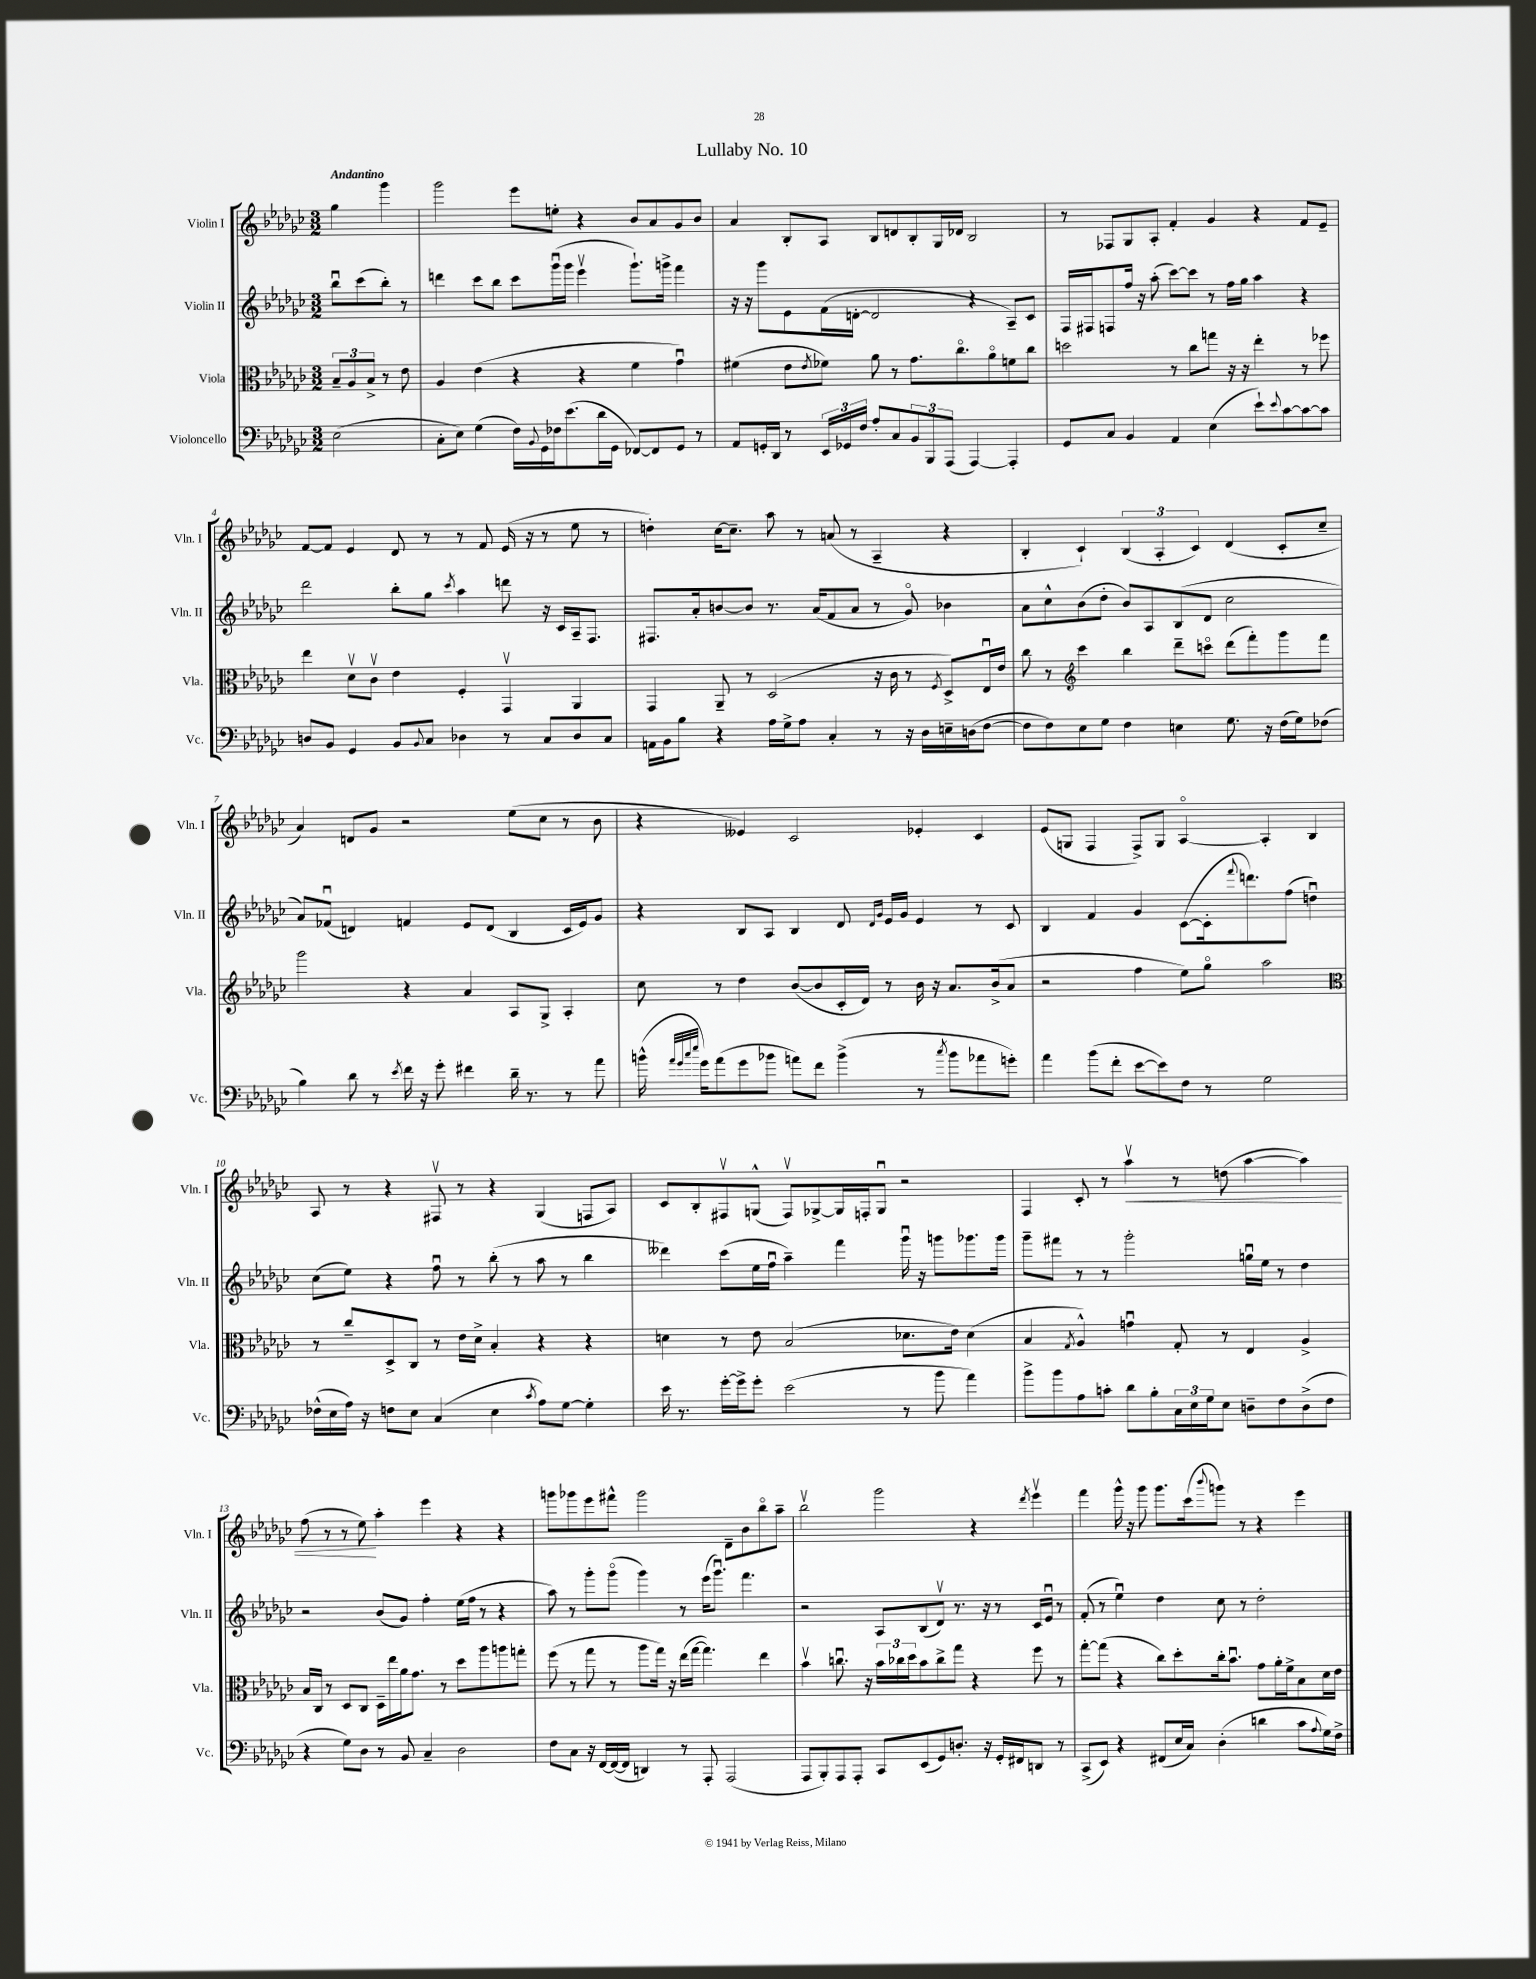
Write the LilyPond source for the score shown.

\header { title = "Lullaby No. 10" }
<<
\new StaffGroup <<
\new Staff = "s0" \with { instrumentName = "Violin I" shortInstrumentName = "Vln. I" } {
    \clef treble \key ges \major \numericTimeSignature \time 3/2 \partial 2 \tempo "Andantino"
    ges''4 ges'''4 |
    ges'''2 ees'''8 e''8-. r4 bes'8 aes'8 ges'8 bes'8 |
    aes'4 bes8-. aes8 bes8 d'8 bes8-. ges16 des'16 bes2 |
    r8 fes8 ges8 aes8-. f'4-. ges'4 r4 f'8 ees'8-- |
    f'8~ f'8 ees'4 des'8 r8 r8 f'8 ees'16( r16 r8 ees''8 r8 |
    d''4-.) ces''16~ ces''8.-- aes''8 r8 a'8( r8 aes4-- r4 |
    bes4-. ces'4-!) \tuplet 3/2 { bes4( aes4-. ces'4) } des'4( ces'8-. ces''8-- |
    aes'4) d'8 ges'8 r2 ees''8( ces''8 r8 bes'8 |
    r4 eeses'4) ces'2 ees'4-. ces'4 |
    ees'8( g8 f4 f8->) g8 aes4~\flageolet aes4-. bes4 |
    aes8 r8 r4 fis8\upbow r8 r4 ges4( f8 aes8) |
    ces'8 bes8-. fis8\upbow g8-^( fis8\upbow) ges8~-> ges16 f16-. ges8\downbow r2 |
    f4 ces'8-. r8 aes''4\upbow\< r8 d''8( aes''4~ aes''4) |
    f''8( r8 r8 ees''8\!) aes''4-. ees'''4 r4 r4 |
    g'''8 ges'''8 ees'''8 fis'''8-^ ges'''2 des'8-- bes'8 bes''8\flageolet aes''8-- |
    bes''2\upbow ges'''2 r4 \acciaccatura { des'''8 } ees'''4\upbow |
    f'''4 ges'''16-^ r16 ges'''8 ges'''8. ces'''16( \appoggiatura { bes'''8 } g'''8) r8 r4 ees'''4 \bar "|." |
}
\new Staff = "s1" \with { instrumentName = "Violin II" shortInstrumentName = "Vln. II" } {
    \clef treble \key ges \major \numericTimeSignature \time 3/2 \partial 2
    bes''8\downbow ces'''8( bes''8-.) r8 |
    d'''4 ces'''8 bes''8 ces'''8 ges'''16\downbow( ges'''16 ees'''4\upbow ges'''8.-!) g'''16-> f'''4 |
    r16 r16 ges'''8 ees'8 f'16( d'16~-. d'2 r4 aes8--) ces'8 |
    f16 fis16 f8 f''16 r16 aes''8-.( ces'''8~) ces'''8 r8 f''16 ges''16 aes''4 r4 |
    des'''2 bes''8-. ges''8 \acciaccatura { ces'''8 } aes''4 d'''8 r16 ces'16 aes16-- f8. |
    fis8. aes'16-. b'8~ b'8 r8. aes'16( f'8 aes'8 r8 ges'8\flageolet) bes'4 |
    aes'8 ces''8-^ bes'8( des''8-. bes'8) aes8 bes8( des'8 ces''2 |
    aes'8) fes'8\downbow( d'4) f'4 ees'8 d'8( bes4 ces'16 ees'16) ges'8 |
    r4 bes8 aes8 bes4 des'8 \grace { des'16 ges'16 } ees'16 ges'16 ees'4 r8 ces'8 |
    bes4 f'4 ges'4 ces'8~( ces'16-. \appoggiatura { f'''8 } d'''8.) f''8( d''4\downbow) |
    ces''8( ees''8) r4 f''8\downbow r8 bes''8-.( r8 aes''8 r8 bes''4 |
    deses'''4) ces'''8( ees''16 f''16\downbow aes''4--) f'''4 ges'''16\downbow r16 g'''8 ges'''8. ges'''16 |
    ges'''8-- fis'''8 r8 r8 ges'''2-. g''16\downbow ees''16 r8 des''4 |
    r2 bes'8( ges'8) f''4-. ees''16( f''16 r8 r4 |
    aes''8) r8 ges'''8-. ges'''8\flageolet( ges'''4) r8 ees'''16( ges'''8.\downbow) f'''4. |
    r2 aes8 bes8( des'8\upbow) r8. r16 r8 ces'16 ees'16\downbow r8 |
    f'8-.( r8 ees''4\downbow) des''4 ces''8 r8 des''2-. \bar "|." |
}
\new Staff = "s2" \with { instrumentName = "Viola" shortInstrumentName = "Vla." } {
    \clef alto \key ges \major \numericTimeSignature \time 3/2 \partial 2
    \tuplet 3/2 { bes8-- aes8 bes8-> } r8 ees'8 |
    aes4 ees'4( r4 r4 f'4 ges'4\downbow) |
    fis'4( ees'8 \acciaccatura { ees'8 } fes'8) aes'8 r8 ges'8. ces''8.\flageolet aes'8\flageolet f'8 ces''8 |
    d''2 r8 ces''8 g''8 r16 r16 ees''4-. r8 fes''8 |
    ees''4 des'8\upbow ces'8\upbow ees'4 f4-. ges,4\upbow aes,4 |
    ges,4 aes,8-- r8 des2( r16 ces'16 r8 \acciaccatura { f8 } des8->) ees16\downbow ees'16 |
    ces''8 r8 \clef treble ces'''4 bes''4 des'''8-- c'''8\flageolet des'''8( f'''8-.) ges'''8 f'''8 |
    ges'''2 r4 aes'4 aes8 ges8-> aes4-. |
    ces''8 r8 des''4 bes'8~( bes'8 ces'16-. des'16) r8 bes'16 r16 aes'8. bes'16->( aes'8 |
    r2 f''4 ees''8) ges''8\flageolet aes''2 |
    \clef alto r8 ces''8-- des8-> ces8 r8 ees'16 des'16-> bes4-. r4 r4 |
    d'4 r8 ees'8 bes2( des'8. ees'16) des'4( |
    bes4 \acciaccatura { ges8 } aes4-^) g'4\downbow ges8-. r8 ees4 aes4-> |
    bes16 ces16 r8 des8 ces8 des16-- ees''16 aes'16 ges'8. r8 des''8 aes''8 a''8 g''8-. |
    f''8( r8 ges''8 r8 aes''8 ges''16) r16 ees''16( ges''16~ ges''4.) ees''4 |
    bes'4\upbow c''8.\downbow r16 \tuplet 3/2 { bes'16 ces''16 des''16 } bes'8 ces''8-> ges''8 r4 f''8 r8 |
    ges''8~-. ges''8( r4 ces''8) des''8-. ces''16-. bes'8.\downbow ges'8 aes'16-. f'16-> bes8 des'16 ees'16 \bar "|." |
}
\new Staff = "s3" \with { instrumentName = "Violoncello" shortInstrumentName = "Vc." } {
    \clef bass \key ges \major \numericTimeSignature \time 3/2 \partial 2
    ees2( |
    ces8-. ees8) ges4( f16) \appoggiatura { bes,8 } ges,16 fes16 ees'8.( des'16 ges,16 fes,8~) fes,8 ges,8 r8 |
    aes,8 g,16-. des,16 r8 \tuplet 3/2 { ees,16 ges,16 f16 } aes8-. ces8 \tuplet 3/2 { bes,8 bes,,8 aes,,8( } aes,,4~) aes,,4-. |
    ges,8 ces8 bes,4 aes,4 ees4( ees'8-!) \appoggiatura { ees'8 } ces'8~ ces'8~ ces'8 |
    d8 bes,8 ges,4 bes,8 \appoggiatura { bes,8 } ces8 des4 r8 ces8 des8 ces8 |
    a,16 bes,16 bes8 r4 aes16 ges16-> aes8 ces4-. r8 r16 des16 e16-- d16( f8~ |
    f8 f8) ees8 ges8 f4 e4 ges8. r16 f16( ges16) fes8( |
    bes4) des'8 r8 \acciaccatura { ees'8 } f'16 r16 ges'8-. fis'4 des'16-- r8. r8 aes'8 |
    b'16-^( \grace { aes'32 ges'32 ces''32 ees''32 } ges'16) aes'8( ges'8 bes'8 a'8) f'8 bes'4->( r8 \acciaccatura { ces''8 } bes'8 aes'8 g'8-.) |
    aes'4 bes'8( f'8-. ees'8~ ees'8) f8 r8 ges2 |
    fes16-^( ees16 aes16) r16 f8 ees8 ces4( ees4 \acciaccatura { ces'8 } aes8) ges8~ ges4-. |
    ees'16 r8. ges'16~-. ges'16-> ges'8-. ees'2( r8 bes'8 aes'4) |
    bes'8-> bes'8 aes8 c'8-. des'8 bes8-. \tuplet 3/2 { ces16 ees16 ges16 } ees8 d8-- f8 d8->( f8 |
    r4 ges8) des8 r8 bes,8 ces4-- des2 |
    f8 ces8 r16 f,16~ f,16~( f,16 d,4) r8 aes,,8-. aes,,2( |
    aes,,8 bes,,8-.) aes,,8 aes,,8-. ces,8 ees,8( ges,8) d8.-. r16 ges,16-. fis,16 d,8 r8 |
    ces,8->( ees,8) r4 fis,8( ees16 ces16) des4-.( d'4 ces'8 \appoggiatura { aes8 } ges16) f16-> \bar "|." |
}
>>
>>
